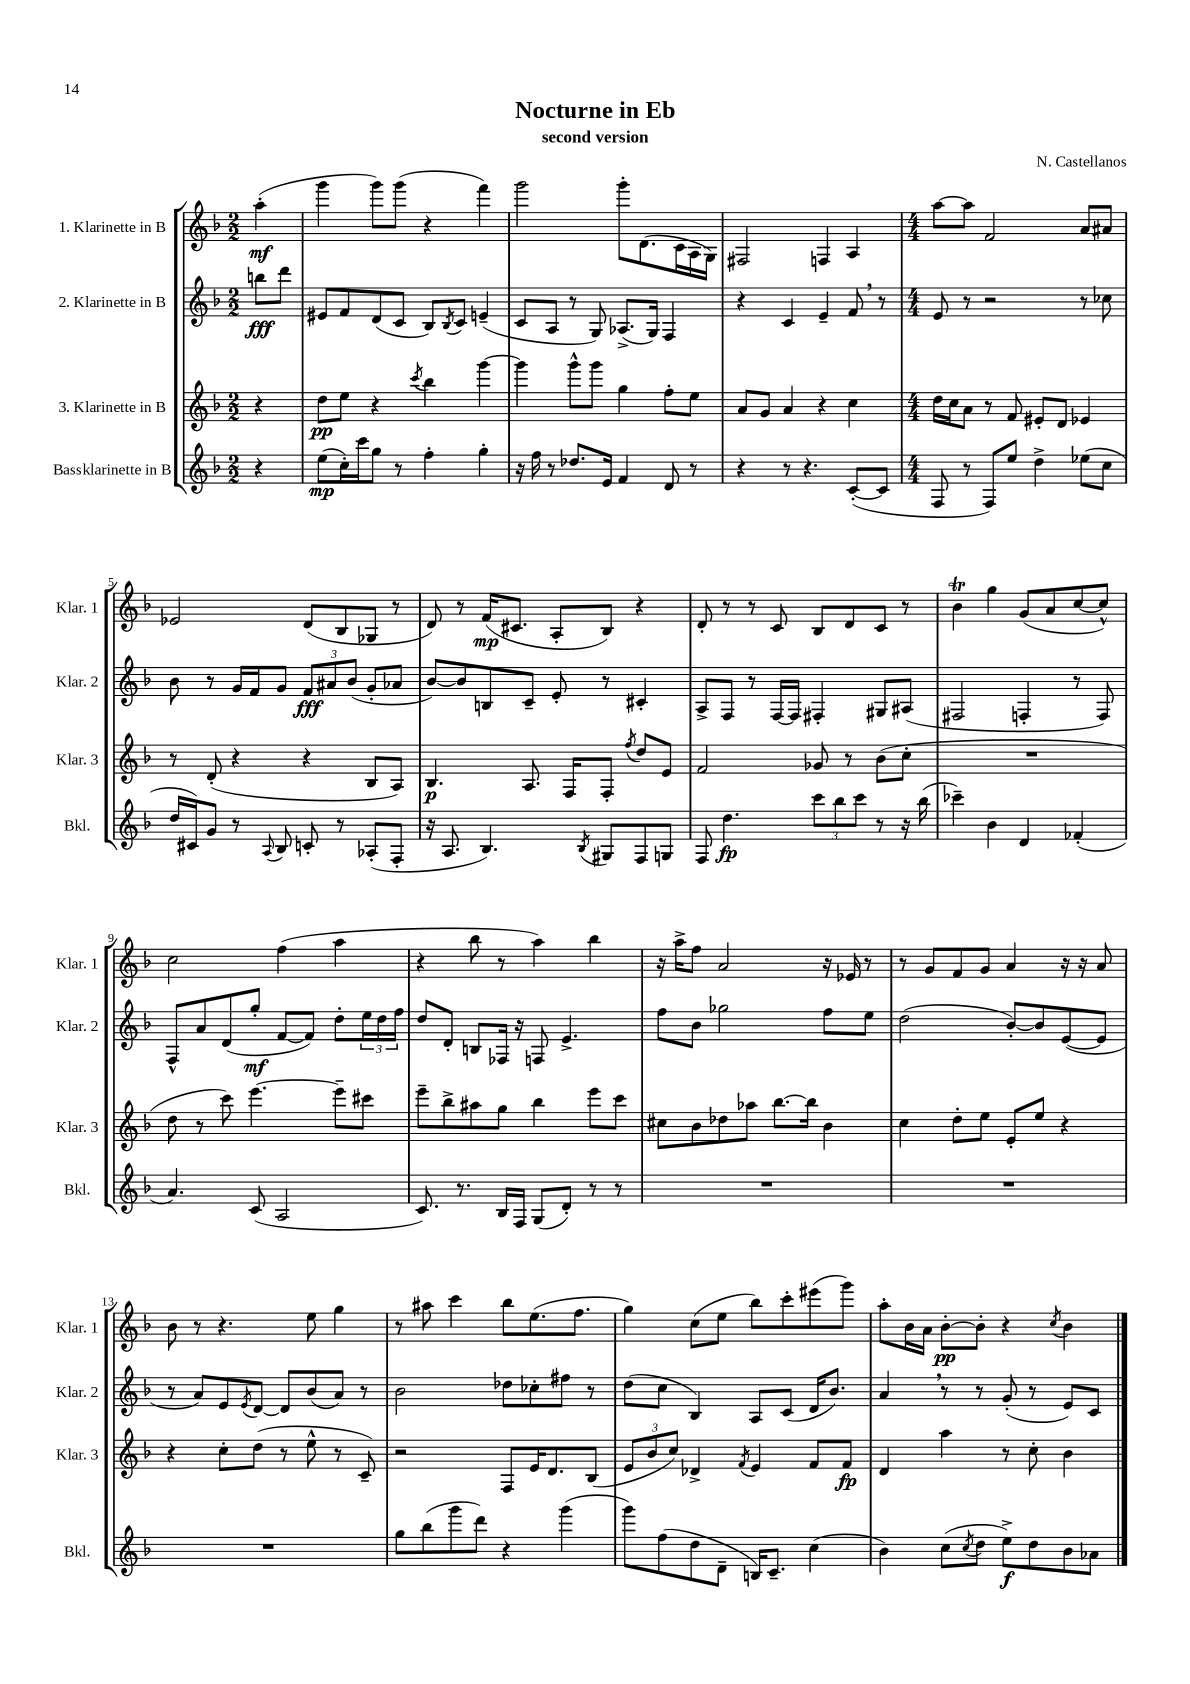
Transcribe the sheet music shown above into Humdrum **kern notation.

**kern	**dynam	**kern	**dynam	**kern	**dynam	**kern	**dynam
*part4	*part4	*part3	*part3	*part2	*part2	*part1	*part1
*staff4	*staff4	*staff3	*staff3	*staff2	*staff2	*staff1	*staff1
*I"Bassklarinette in B	*	*I"3. Klarinette in B	*	*I"2. Klarinette in B	*	*I"1. Klarinette in B	*
*I'Bkl.	*	*I'Klar. 3	*	*I'Klar. 2	*	*I'Klar. 1	*
*clefG2	*	*clefG2	*	*clefG2	*	*clefG2	*
*k[b-]	*	*k[b-]	*	*k[b-]	*	*k[b-]	*
*M2/2	*	*M2/2	*	*M2/2	*	*M2/2	*
=	=	=	=	=	=	=	=
4r	.	4r	.	8bbn\L	fff	(4aa'\	mf
.	.	.	.	8ddd\J	.	.	.
=1	=1	=1	=1	=1	=1	=1	=1
(8ee\L	mp	8dd\L	pp	8e#X/L	.	4ggg\	.
16cc'\L)	.	8ee\J	.	8f/	.	.	.
16ccc\J	.	.	.	.	.	.	.
8gg\J	.	4r	.	(8d/	.	8ggg\L)	.
8r	.	.	.	8c/J	.	(8ggg\J	.
.	.	8qccc/	.	.	.	.	.
4ff'\	.	4bb-\	.	8B-/L)	.	4r	.
.	.	.	.	8qB-/	.	.	.
.	.	.	.	8c/J	.	.	.
4gg'\	.	[4ggg\	.	(4en~/	.	4fff\)	.
=2	=2	=2	=2	=2	=2	=2	=2
16r	.	4ggg\]	.	8c/L	.	2ggg\	.
16ff\	.	.	.	.	.	.	.
8r	.	.	.	8A/J	.	.	.
8.dd-X/L	.	8ggg^^\L	.	8r	.	.	.
.	.	8ggg\J	.	8G/)	.	.	.
16e/Jk	.	.	.	.	.	.	.
4f/	.	4gg\	.	(8.A-X^/L	.	8ggg'\L	.
.	.	.	.	.	.	(8.d\	.
.	.	.	.	16G/Jk)	.	.	.
8d/	.	8ff'\L	.	4F/	.	.	.
.	.	.	.	.	.	16c\L	.
8r	.	8ee\J	.	.	.	16A\	.
.	.	.	.	.	.	16G\JJ)	.
=3	=3	=3	=3	=3	=3	=3	=3
4r	.	8a/L	.	4r	.	2F#X/	.
.	.	8g/J	.	.	.	.	.
8r	.	4a/	.	4c/	.	.	.
4.r	.	.	.	.	.	.	.
.	.	4r	.	4e~/	.	4Fn/	.
([8c'/L	.	4cc\	.	8f,/	.	4A/	.
8c/J]	.	.	.	8r	.	.	.
=4	=4	=4	=4	=4	=4	=4	=4
*M4/4	*	*M4/4	*	*M4/4	*	*M4/4	*
8F/	.	16dd\LL	.	8e/	.	[8aa\L	.
.	.	16cc\J	.	.	.	.	.
8r	.	8a\J	.	8r	.	8aa\J]	.
8F/L)	.	8r	.	2r	.	2f/	.
8ee/J	.	8f/	.	.	.	.	.
4dd^\	.	8e#X'/L	.	.	.	.	.
.	.	8d/J	.	.	.	.	.
(8ee-X\L	.	4e-X/	.	8r	.	8a/L	.
8cc\J	.	.	.	8cc-X\	.	8a#X/J	.
!!LO:LB:g=z
=5	=5	=5	=5	=5	=5	=5	=5
16dd/LL	.	8r	.	8b-\	.	2e-X/	.
16c#X/J)	.	.	.	.	.	.	.
8g/J	.	(8d'/	.	8r	.	.	.
8r	.	4r	.	16g/LL	.	.	.
.	.	.	.	16f/J	.	.	.
8qqA/	.	.	.	.	.	.	.
8B-/	.	.	.	8g/J	.	.	.
8cn'/	.	4r	.	12f/L	fff	(8d/L	.
.	.	.	.	12a#X/	.	.	.
8r	.	.	.	.	.	8B-/	.
.	.	.	.	(12b-/J	.	.	.
(8A-X'/L	.	8B-/L	.	8g'/L	.	8G-X/J	.
8F'/J	.	8A/J)	.	8a-X/J	.	8r	.
=6	=6	=6	=6	=6	=6	=6	=6
16r	.	4.B-/	p	[8b-/L)	.	8d/)	.
8.A/	.	.	.	.	.	.	.
.	.	.	.	8b-/]	.	8r	.
4.B-/)	.	.	.	8Bn/	.	(16f/KL	mp
.	.	.	.	.	.	8.c#X/J	.
.	.	8.A/	.	8c~/J	.	.	.
.	.	.	.	8e'/	.	8A'/L	.
.	.	16F/KL	.	.	.	.	.
8qB-/	.	.	.	.	.	.	.
8G#X/L	.	8F'/J	.	8r	.	8B-/J)	.
.	.	8qff/	.	.	.	.	.
8F/	.	8dd/L	.	4c#X'/	.	4r	.
8Gn/J	.	8e/J	.	.	.	.	.
=7	=7	=7	=7	=7	=7	=7	=7
8F/	.	2f/	.	8A^/L	.	8d'/	.
4.dd\	fp	.	.	8F/J	.	8r	.
.	.	.	.	8r	.	8r	.
.	.	.	.	[16F/LL	.	8c/	.
.	.	.	.	16F/JJ]	.	.	.
12ccc\L	.	8g-X/	.	4F#X'/	.	8B-/L	.
12bb-\	.	.	.	.	.	.	.
.	.	8r	.	.	.	8d/	.
12ccc\J	.	.	.	.	.	.	.
8r	.	(8b-\L	.	8G#X/L	.	8c/J	.
16r	.	8cc'\J	.	(8A#X/J	.	8r	.
(16bb-\	.	.	.	.	.	.	.
=8	=8	=8	=8	=8	=8	=8	=8
4ccc-X~\)	.	1r	.	2F#X/	.	4b-T\	.
4b-\	.	.	.	.	.	4gg\	.
4d/	.	.	.	4Fn'/	.	(8g/L	.
.	.	.	.	.	.	8a/	.
(4f-X'/	.	.	.	8r	.	[8cc/	.
.	.	.	.	8F/)	.	8cc^^/J])	.
!!LO:LB:g=z
=9	=9	=9	=9	=9	=9	=9	=9
4.a/)	.	8dd\	.	8F^^/L	.	2cc\	.
.	.	8r	.	8a/	.	.	.
.	.	8ccc\)	.	(8d/	.	.	.
(8c/	.	[4.eee\	.	8gg'/J	mf	.	.
2A/	.	.	.	[8f/L	.	(4ff\	.
.	.	.	.	8f/J])	.	.	.
.	.	8eee~\L]	.	8dd'\L	.	4aa\	.
.	.	8ccc#X\J	.	24ee\L	.	.	.
.	.	.	.	24dd\	.	.	.
.	.	.	.	24ff\JJ	.	.	.
=10	=10	=10	=10	=10	=10	=10	=10
8.c/)	.	8eee~\L	.	8dd/L	.	4r	.
.	.	8bb-^\	.	8d'/J	.	.	.
8.r	.	.	.	.	.	.	.
.	.	8aa#X\	.	8Bn/L	.	8bb-\	.
16B-/LL	.	8gg\J	.	16F-X/Jk	.	8r	.
16F/JJ	.	.	.	16r	.	.	.
(8G/L	.	4bb-\	.	8Fn/	.	4aa\)	.
8d'/J)	.	.	.	4.e^/	.	.	.
8r	.	8eee\L	.	.	.	4bb-\	.
8r	.	8ccc\J	.	.	.	.	.
=11	=11	=11	=11	=11	=11	=11	=11
1r	.	8cc#X\L	.	8ff\L	.	16r	.
.	.	.	.	.	.	16aa^\KL	.
.	.	8b-\	.	8b-\J	.	8ff\J	.
.	.	8dd-X\	.	2gg-X\	.	2a/	.
.	.	8aa-X\J	.	.	.	.	.
.	.	[8.bb-\L	.	.	.	.	.
.	.	16bb-\Jk]	.	.	.	.	.
.	.	4b-\	.	8ff\L	.	16r	.
.	.	.	.	.	.	16e-X/	.
.	.	.	.	8ee\J	.	8r	.
=12	=12	=12	=12	=12	=12	=12	=12
1r	.	4cc\	.	(2dd\	.	8r	.
.	.	.	.	.	.	8g/L	.
.	.	8dd'\L	.	.	.	8f/	.
.	.	8ee\J	.	.	.	8g/J	.
.	.	8e'/L	.	[8b-'/L)	.	4a/	.
.	.	8ee/J	.	8b-/]	.	.	.
.	.	4r	.	([8e/	.	16r	.
.	.	.	.	.	.	16r	.
.	.	.	.	8e/J]	.	8a/	.
!!LO:LB:g=z
=13	=13	=13	=13	=13	=13	=13	=13
1r	.	4r	.	8r	.	8b-\	.
.	.	.	.	8a/L)	.	8r	.
.	.	8cc'\L	.	8e/	.	4.r	.
.	.	.	.	8qe/	.	.	.
.	.	(8dd\J	.	[8d/J	.	.	.
.	.	8r	.	8d/L]	.	.	.
.	.	8ee^^\	.	(8b-/	.	8ee\	.
.	.	8r	.	8a/J)	.	4gg\	.
.	.	8c~/)	.	8r	.	.	.
=14	=14	=14	=14	=14	=14	=14	=14
8gg\L	.	2r	.	2b-\	.	8r	.
(8bb-\	.	.	.	.	.	8aa#X\	.
8ggg\	.	.	.	.	.	4ccc\	.
8ddd\J)	.	.	.	.	.	.	.
4r	.	8F/L	.	8dd-X\L	.	8bb-\L	.
.	.	16e/K	.	8cc-X'\	.	(8.ee\	.
.	.	8.d/	.	.	.	.	.
(4ggg\	.	.	.	8ff#X\J	.	.	.
.	.	.	.	.	.	8.ff\J	.
.	.	(8B-/J	.	8r	.	.	.
=15	=15	=15	=15	=15	=15	=15	=15
8ggg\L)	.	12e/L	.	(8dd\L	.	4gg\)	.
.	.	12b-/	.	.	.	.	.
(8ff\	.	.	.	8cc\J	.	.	.
.	.	12cc/J)	.	.	.	.	.
8dd\	.	4d-X^/	.	4B-/)	.	(8cc\L	.
8d~\J	.	.	.	.	.	8ee\J	.
.	.	8qf/	.	.	.	.	.
16Bn/KL)	.	4e/	.	8A/L	.	8bb-\L)	.
8.c~/J	.	.	.	.	.	.	.
.	.	.	.	(8c/J	.	8ccc'\	.
(4cc\	.	8f/L	.	16d/KL	.	(8eee#X\	.
.	.	.	.	8.b-/J)	.	.	.
.	.	8f/J	fp	.	.	8ggg\J)	.
=16	=16	=16	=16	=16	=16	=16	=16
4b-\)	.	4d/	.	4a,/	.	8aa'\L	.
.	.	.	.	.	.	16b-\L	.
.	.	.	.	.	.	16a\JJ	.
(8cc\L	.	4aa\	.	8r	.	[8b-'\L	pp
8qcc/	.	.	.	.	.	.	.
8dd\J	.	.	.	8r	.	8b-'\J]	.
8ee^\L)	f	8r	.	(8g'/	.	4r	.
8dd\	.	8cc'\	.	8r	.	.	.
.	.	.	.	.	.	8qcc/	.
8b-\	.	4b-\	.	8e/L)	.	4b-\	.
8a-X\J	.	.	.	8c/J	.	.	.
==	==	==	==	==	==	==	==
*-	*-	*-	*-	*-	*-	*-	*-
